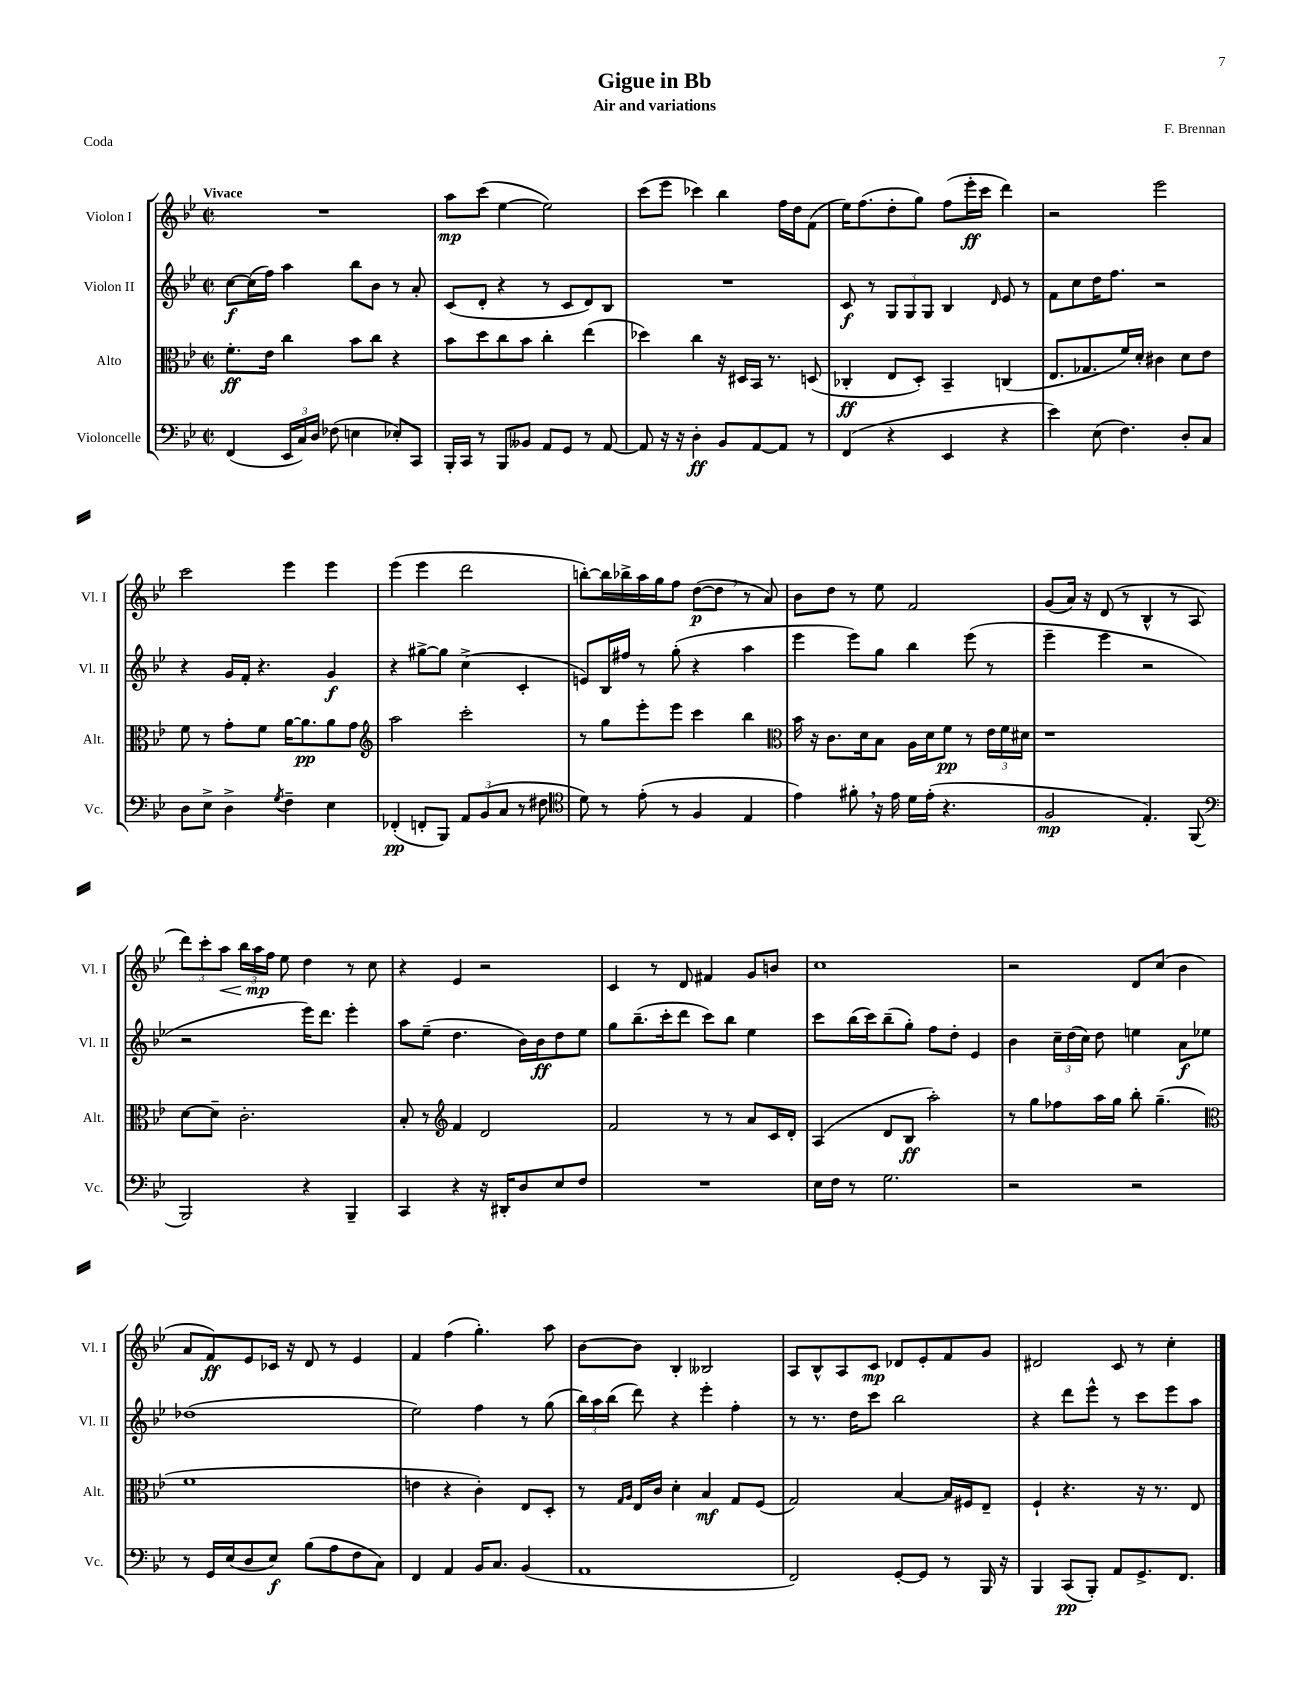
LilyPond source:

\header { title = "Gigue in Bb" composer = "F. Brennan" subtitle = "Air and variations" piece = "Coda" }
<<
\new StaffGroup <<
\new Staff = "s0" \with { instrumentName = "Violon I" shortInstrumentName = "Vl. I" } {
    \clef treble \key bes \major \defaultTimeSignature \time 2/2 \tempo "Vivace"
    \autoBeamOff R1 |
    a''8[\mp c'''8]( ees''4~ ees''2) |
    c'''8[( ees'''8] ces'''4) bes''4 f''16[ d''16 f'8]( |
    ees''16[) f''8.( d''8-. g''8]) f''8[( ees'''16-.\ff c'''16] d'''4) |
    r2 ees'''2 |
    c'''2 ees'''4 ees'''4 |
    ees'''4( ees'''4 d'''2 |
    b''8[~-.) b''16 bes''16-> a''16 g''16 f''8] d''8[~\p( d''8] \breathe r8 a'8) |
    bes'8[ d''8] r8 ees''8 f'2 |
    g'8[( a'16]) r16 d'8( r8 bes4-^ r8 a8 |
    \tuplet 3/2 { d'''8[) c'''8-. a''8]\< } \tuplet 3/2 { bes''16[ a''16\mp\! f''16] } ees''8 d''4 r8 c''8 |
    r4 ees'4 r2 |
    c'4 r8 d'8 fis'4 g'8[ b'8] |
    c''1 |
    r2 d'8[ c''8]( bes'4 |
    a'8[ f'8\ff) ees'8 ces'16] r16 d'8 r8 ees'4 |
    f'4 f''4( g''4.-.) a''8 |
    bes'8[~ bes'8] bes4-. beses2 |
    a8[ bes8-^ a8 c'8]\mp des'8[ ees'8-. f'8 g'8] |
    dis'2 c'8 r8 c''4-. \bar "|." |
}
\new Staff = "s1" \with { instrumentName = "Violon II" shortInstrumentName = "Vl. II" } {
    \clef treble \key bes \major \defaultTimeSignature \time 2/2
    \autoBeamOff c''8[~\f c''16( f''16]) a''4 bes''8[ bes'8] r8 a'8-. |
    c'8[( d'8]-. r4 r8 c'8[ d'8) bes8] |
    R1 |
    c'8\f r8 \tuplet 3/2 { g8[ g8 g8] } bes4 \grace { d'16 } ees'8 r8 |
    f'8[ c''8 d''16 f''8.] r2 |
    r4 g'16[ f'16]-. r4. g'4\f |
    r4 gis''8[~-> gis''8] c''4->( c'4-. |
    e'8[) bes16 fis''16] r8 g''8-.( r4 a''4 |
    ees'''4 ees'''8[) g''8] bes''4 ees'''8( r8 |
    ees'''4-- ees'''4 r2 |
    r2 ees'''16[) d'''8.] ees'''4-. |
    a''8[ ees''8]--( d''4. bes'16[) bes'16\ff d''8 ees''8] |
    g''8[ bes''8.--( c'''16-. d'''8] c'''8[) bes''8] ees''4 |
    c'''8[ bes''16( c'''16) bes''8--( g''8]-.) f''8[ d''8]-. ees'4 |
    bes'4 \tuplet 3/2 { c''16[-- d''16( c''16]) } d''8 e''4 a'8[\f ees''8] |
    des''1( |
    ees''2) f''4 r8 g''8( |
    \tuplet 3/2 { bes''16[) a''16 bes''16]( } d'''8) r4 ees'''4-. f''4-. |
    r8 r8. d''16[ c'''8] bes''2 |
    r4 d'''8[ ees'''8]-^ r8 c'''8[ ees'''8 a''8] \bar "|." |
}
\new Staff = "s2" \with { instrumentName = "Alto" shortInstrumentName = "Alt." } {
    \clef alto \key bes \major \defaultTimeSignature \time 2/2
    \autoBeamOff f'8.[-.\ff ees'16] c''4 bes'8[ c''8] r4 |
    bes'8[ d''8 c''8 bes'8] c''4-. ees''4( |
    des''4) c''4 r16 dis16[ bes,16] r8. d8( |
    ces4-.\ff ees8[ d8]-.) bes,4-- c4( |
    ees8.[ ges8. f'16) d'16]-. cis'4 d'8[ ees'8] |
    f'8 r8 g'8[-. f'8] a'16[~ a'8.\pp a'8 g'8] |
    \clef treble a''2 c'''2-. |
    r8 g''8[ ees'''8-. ees'''8] c'''4 bes''4 |
    \clef alto bes'16 r16 c'8.[ d'16 bes8] a16[ d'16 f'8]\pp r8 \tuplet 3/2 { ees'16[ f'16 dis'16] } |
    r1 |
    d'8[~ d'8]-- c'2.-. |
    bes8-. r8 \clef treble f'4 d'2 |
    f'2 r8 r8 a'8[ c'16 d'16]-. |
    a4( d'8[ bes8]\ff a''2-.) |
    r8 g''8[ fes''8 a''16 g''16] bes''8-. g''4.--( |
    \clef alto f'1 |
    e'4 r4 c'4-.) ees8[ d8]-. |
    r8 \grace { g16[ a16] } ees16[ c'16] d'4-. bes4\mf g8[ f8]( |
    g2) bes4~ bes16[ fis16 ees8]-- |
    f4-! r4. r16 r8. ees8 \bar "|." |
}
\new Staff = "s3" \with { instrumentName = "Violoncelle" shortInstrumentName = "Vc." } {
    \clef bass \key bes \major \defaultTimeSignature \time 2/2
    \autoBeamOff f,4( \tuplet 3/2 { ees,16[ c16) d16] } fes8( e4 ees8[-.) c,8] |
    bes,,16[-. c,16] r8 bes,,8[ beses,8] a,8[ g,8] r8 a,8~ |
    a,8 r16 r16 d4-.\ff bes,8[ a,8~ a,8] r8 |
    f,4( r4 ees,4 r4 |
    ees'4) ees8( f4.) d8[-. c8] |
    d8[ ees8]-> d4-> \acciaccatura { g8 } f4-- ees4 |
    fes,4-.\pp( f,8[-. bes,,8]) \tuplet 3/2 { a,8[ bes,8( c8] } r8 fis8 |
    \clef tenor d'8) r8 ees'8-.( r8 f4 ees4 |
    ees'4) fis'8-. \breathe r16 ees'16 d'16[ ees'16]-.( r4. |
    f2\mp ees4.-.) f,8( |
    \clef bass bes,,2) r4 bes,,4-- |
    c,4 r4 r16 dis,16[-. d8 ees8 f8] |
    R1 |
    ees16[ f16] r8 g2. |
    r2 r2 |
    r8 g,16[ ees16( d8 ees8]\f) bes8[( a8 f8 c8]) |
    f,4 a,4 bes,16[ c8.] bes,4( |
    a,1 |
    f,2) g,8[~-. g,8] r8 bes,,16 r16 |
    bes,,4 c,8[\pp( bes,,8]-.) a,8[ g,8.-> f,8.] \bar "|." |
}
>>
>>
\layout { \context { \Score \remove "Bar_number_engraver" } }
